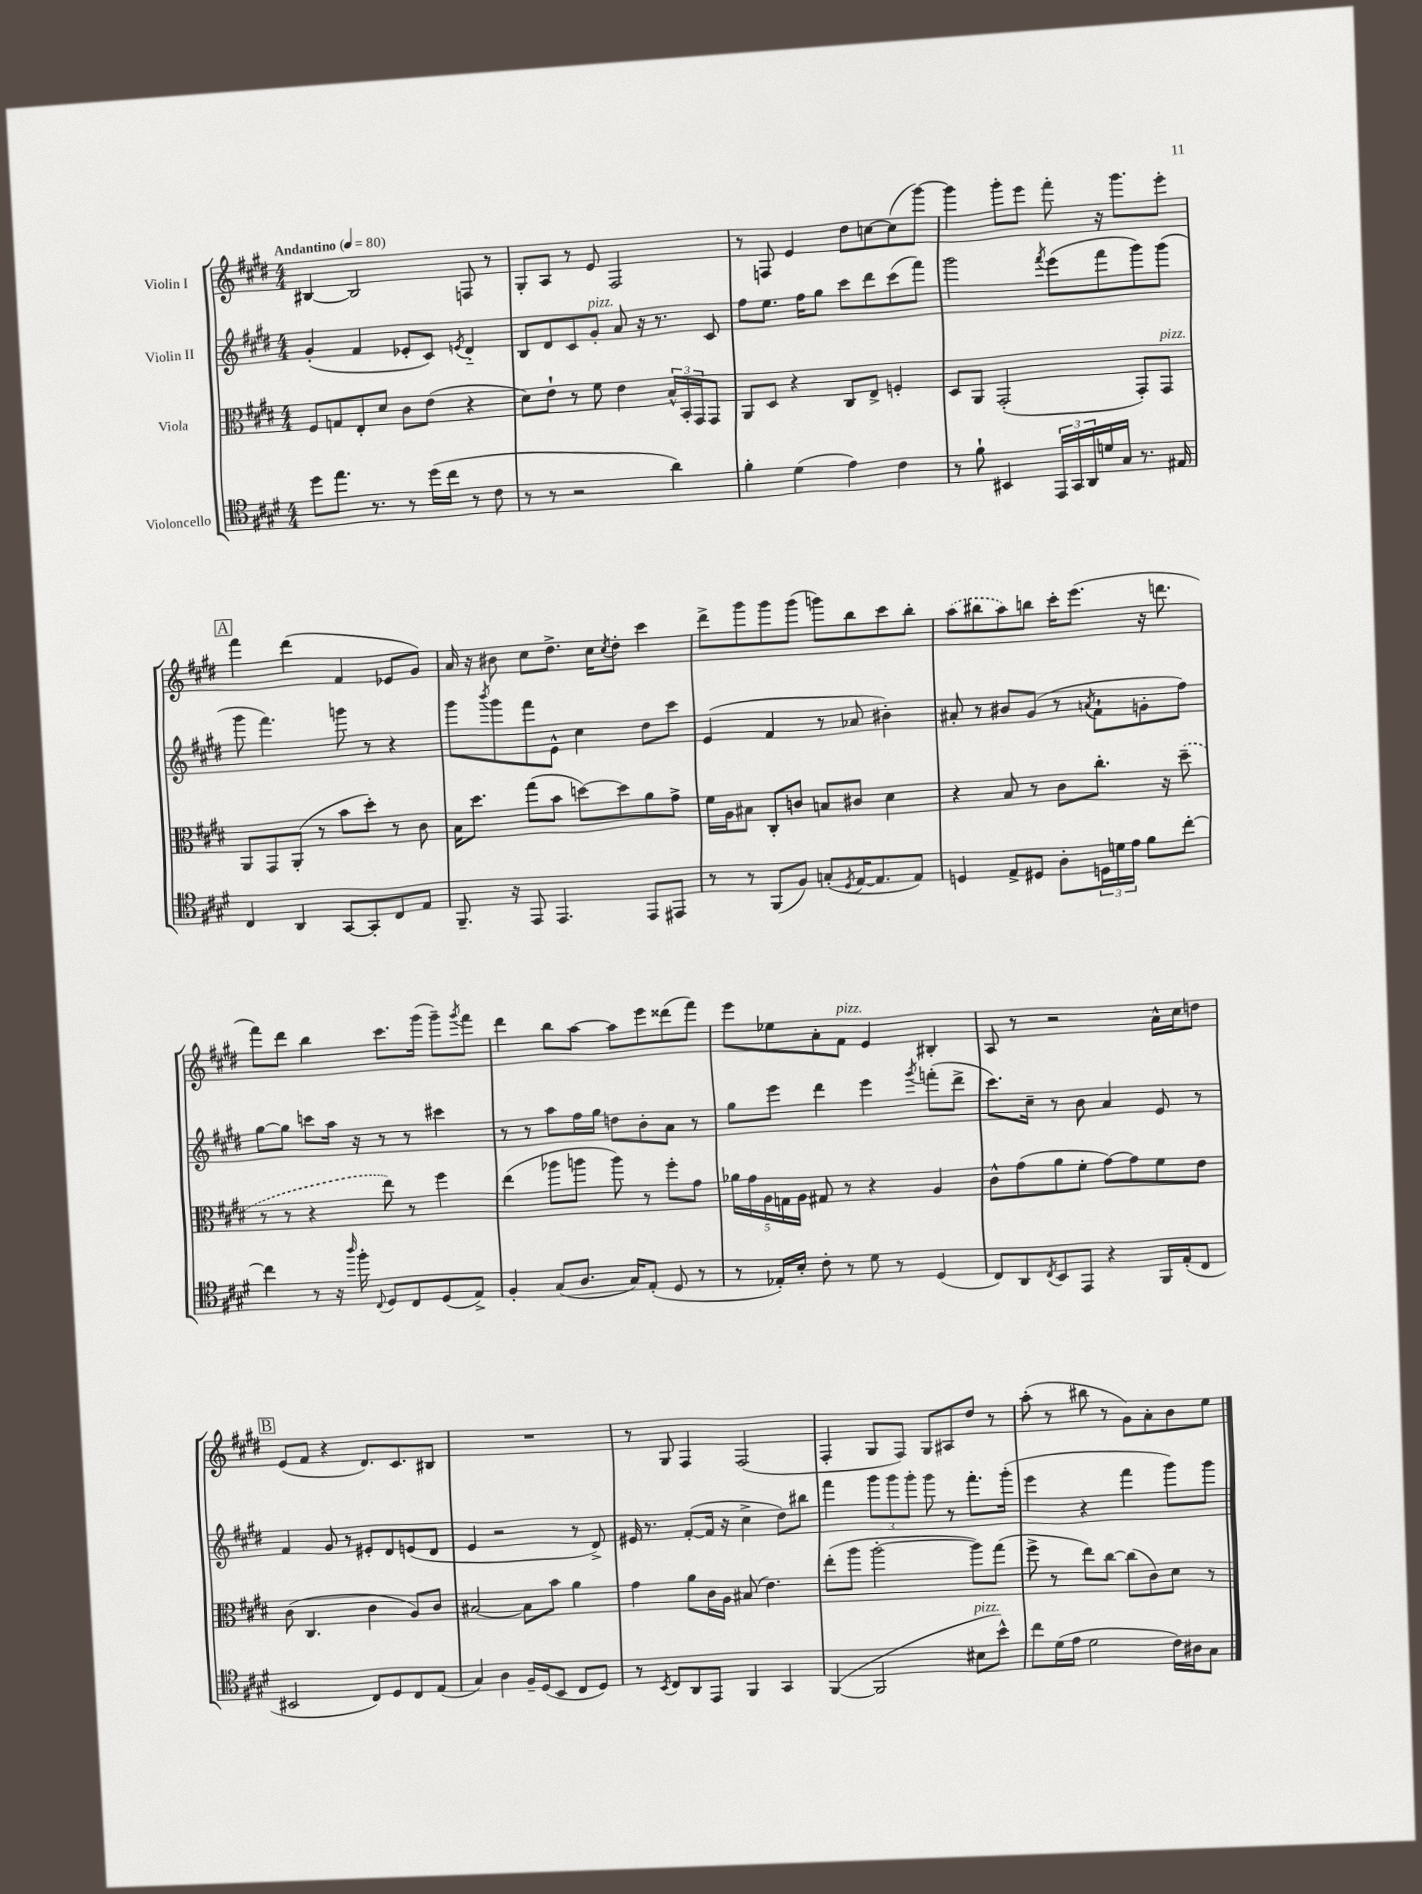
<<
\new StaffGroup <<
\new Staff = "s0" \with { instrumentName = "Violin I" } {
    \clef treble \key e \major \numericTimeSignature \time 4/4 \tempo "Andantino" 4 = 80
    bis4~ bis2 f8 r8 |
    gis8-. a8 r8 e'8 fis2 |
    r8 f8 e'4 dis''8 c''8~ c''8( gis'''8~) |
    gis'''4 gis'''8-. e'''8 fis'''8-. r16 gis'''8. e'''8-. |
    \mark \markup { \box "A" } fis'''4 dis'''4( fis'4 ees'8 gis'8) |
    a'16 r16 bis'8 cis''8 dis''8.-> cis''16 \acciaccatura { cis''8 } dis''8-. cis'''4 |
    dis'''8-> gis'''8 gis'''8 gis'''8( g'''8) b''8 cis'''8 b''8-. |
    \once \slurDashed a''8( bis''8 a''8) b''8 cis'''16-. e'''8.( r16 d'''8. |
    fis'''8) dis'''8 b''4 cis'''8. gis'''16( gis'''8--) \acciaccatura { gis'''8 } fis'''8 |
    dis'''4 b''8 a''8~ a''8 e'''8 disis'''8( fis'''8) |
    e'''8 ees''8 a'8-. fis'8^\markup { \italic "pizz." } e'4 bis4-. |
    a8 r8 r2 a'16-^ cis''16 d''8 |
    \mark \markup { \box "B" } e'8( fis'8 r4 dis'8.) cis'8. bis8 |
    R1 |
    r8 gis8 fis4 fis2( |
    fis4-. gis8 fis8) gis8 ais8 dis''8 r8 |
    a''8-.( r8 bis''8 r8 gis'8) a'8-. b'8 e''8 \bar "|." |
}
\new Staff = "s1" \with { instrumentName = "Violin II" } {
    \clef treble \key e \major \numericTimeSignature \time 4/4
    gis'4-.( fis'4 ees'8-. cis'8) \acciaccatura { e'8 } dis'4-_ |
    b8 dis'8 cis'8 gis'8-.^\markup { \italic "pizz." } a'8 r16 r8. cis'8 |
    fis''8 e''8. fis''16 gis''8 cis'''8 dis'''8 cis'''8( fis'''8) |
    gis'''2 \acciaccatura { fis'''8 } e'''8( fis'''8 gis'''8) gis'''8( |
    \mark \markup { \box "A" } gis'''8 fis'''4.) g'''8 r8 r4 |
    gis'''8 \acciaccatura { b'''8 } gis'''8 fis'''8 e'8-^ cis''4 dis''8 cis'''8 |
    e'4( fis'4 r8 aes'8 bis'4-.) |
    ais'8-. r8 bis'8 gis'8( r8 \acciaccatura { a'8 } fis'8-! g'8-. fis''8) |
    gis''8~ gis''8 c'''8 a''16 r16 r8 r8 cis'''4 |
    r8 r8 a''8 fis''16 gis''16 d''8 b'8-. a'8 r8 |
    gis''8 e'''8 dis'''4 e'''4 \acciaccatura { gis'''8 } f'''8-.( dis'''8-> |
    cis'''8.) cis''16-- r8 b'8 a'4 e'8 r8 |
    \mark \markup { \box "B" } fis'4 gis'8 r8 eis'8-. dis'8 e'8( dis'8 |
    e'4 r2 r8 dis'8->) |
    eis'16 r8. fis'8~-.( fis'16 r16 cis''4-> dis''8) bis''8 |
    fis'''4 \tuplet 3/2 { gis'''8 gis'''8 gis'''8-. } gis'''8 r8 fis'''8.-. gis'''16-.( |
    e'''4 r4 fis'''4 gis'''8) gis'''8 \bar "|." |
}
\new Staff = "s2" \with { instrumentName = "Viola" } {
    \clef alto \key e \major \numericTimeSignature \time 4/4
    fis8 g8 e8-. dis'8 cis'8 e'8( r4 |
    dis'8) e'8-! r8 fis'8 e'4 \tuplet 3/2 { b16-^ b,16-. gis,16 } gis,8 |
    a,8 dis8 r4 cis8 e8-> f4-. |
    dis8 a,8 gis,2-.( gis,8-.) gis,8^\markup { \italic "pizz." } |
    \mark \markup { \box "A" } a,8 gis,8 a,8-.( r8 b'8 dis''8-.) r8 cis'8 |
    b16 dis''8. gis''8( b'8 d''8~) d''8 a'8 gis'8-> |
    fis'16 a16 bis8 cis8-. c'8 b8 cis'8 dis'4 |
    r4 b8 r8 cis'8 cis''8.-. r16 \once \slurDashed dis''8--( |
    r8 r8 r4 e''8) r8 fis''4 |
    e''4( aes''8 a''8 a''8) r8 fis''8-. gis'8 |
    \tuplet 5/4 { aes'16 gis'16 a16 g16 a16 } gis8 r8 r4 a4 |
    cis'8-^ gis'8( a'8 fis'8-. gis'8~) gis'8 fis'8 e'8 |
    \mark \markup { \box "B" } cis'8( cis4. cis'4 a8) cis'8 |
    bis2~ bis8 b'8 a'4 |
    gis'4 a'8 cis'16 a16 bis8( e'4.) |
    e''8-.( a''8 a''2~-. a''8) gis''8( |
    fis''8-> r8 e''8) cis''8~ cis''8( cis'8) dis'8 r8 \bar "|." |
}
\new Staff = "s3" \with { instrumentName = "Violoncello" } {
    \clef tenor \key e \major \numericTimeSignature \time 4/4
    dis''8 e''8. r8. r8 dis''16( cis''16 r8 cis'8 |
    r8 r8 r2 a'4) |
    fis'4-. dis'4( e'4) cis'4 |
    r8 fis'8-! bis,4 \tuplet 3/2 { e,16 gis,16 a,16 } d'16 gis16 r8. eis16 |
    \mark \markup { \box "A" } cis4 a,4 gis,8~ gis,8-. cis8 e8 |
    fis,8.-- r16 e,8 e,4. e,8 eis,8 |
    r8 r8 fis,8( fis8) g8-.( \acciaccatura { dis8 } e16~ e8. e8) |
    d4 e8-> dis8 a8-. \tuplet 3/2 { d16 d'16 e'16 } fis'8 cis''8~-. |
    cis''4 r8 r16 \grace { a''16 } fis''16-. \appoggiatura { cis8 } dis8 cis8 dis8( e8->) |
    fis4-. gis8( a8. gis16) e8-.( dis8 r8 |
    r8 ees16-.) b16-. cis'8-. r8 dis'8 r8 dis4( |
    cis8) a,8 \acciaccatura { cis8 } b,8 e,8 r4 fis,16 e16-.( cis8 |
    \mark \markup { \box "B" } bis,2 cis8) dis8 cis8 e8( |
    gis4) a4 fis16-- dis16( b,8 cis8 dis8) |
    r8 \acciaccatura { b,8 } cis8 a,8 e,8 fis,4 gis,4 |
    fis,4~( fis,2 bis8^\markup { \italic "pizz." } b'8-^) |
    cis''8 dis'16( e'16 dis'2 cis'16) ais16 gis8 \bar "|." |
}
>>
>>
\layout { \context { \Score \remove "Bar_number_engraver" } }
